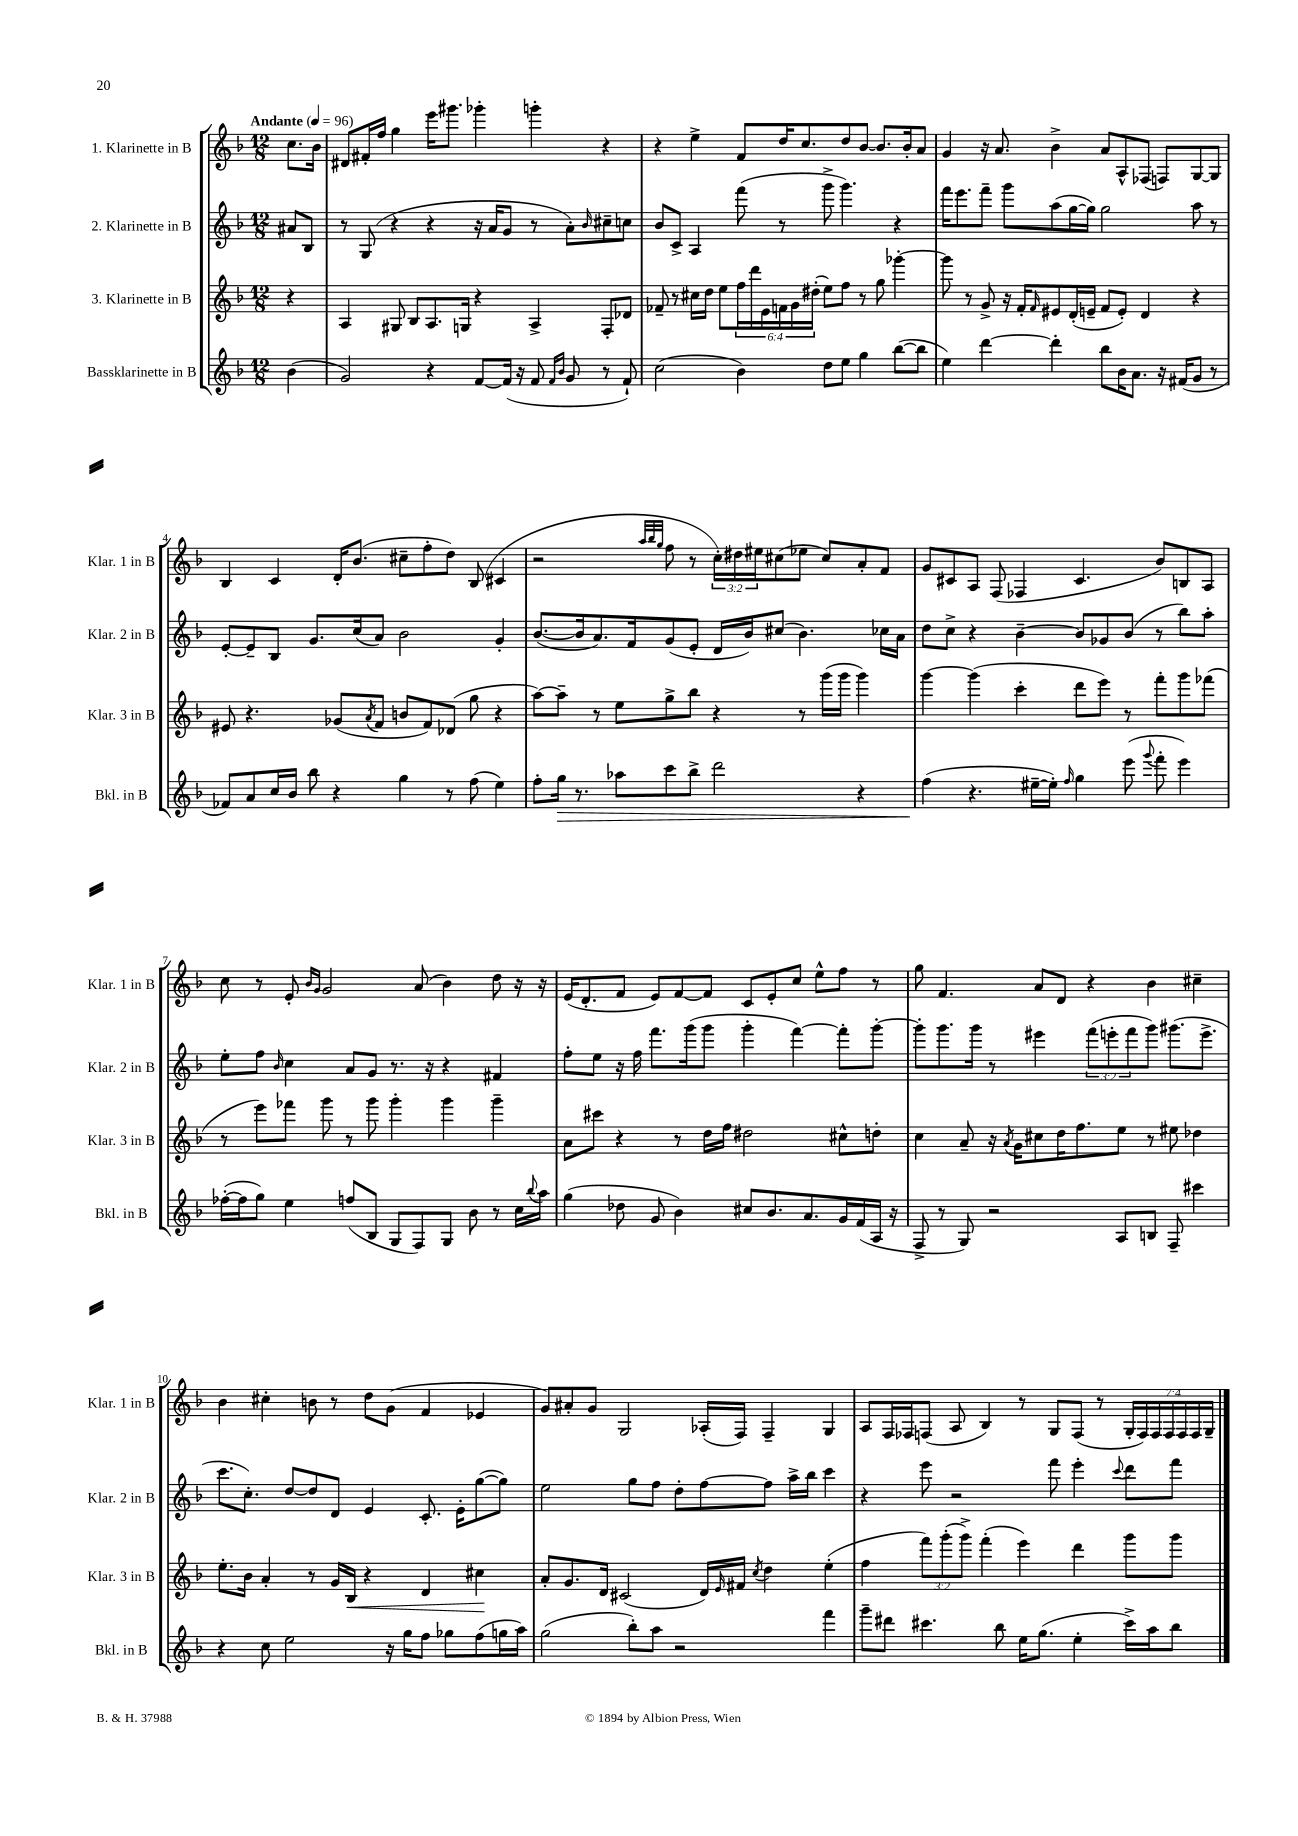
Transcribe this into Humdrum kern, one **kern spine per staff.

**kern	**kern	**kern	**kern
*staff4	*staff3	*staff2	*staff1
*clefG2	*clefG2	*clefG2	*clefG2
*k[b-]	*k[b-]	*k[b-]	*k[b-]
*M12/8	*M12/8	*M12/8	*M12/8
*MM96	*MM96	*MM96	*MM96
(4b-	4r	8a#	8.cc
.	.	8B-	.
.	.	.	16b-
=	=	=	=
2g)	4A	8r	8d#
.	.	(8G	16f#'
.	.	.	16ff
.	8G#	4r	4gg
.	8B-	.	.
4r	8.A	4r	16eee
.	.	.	8.ggg#
.	16G	.	.
[8f	4r	16r	4ggg-'
.	.	16a	.
(16f]	.	8g	.
16r	.	.	.
8f	4A^	8r	4ggg'
16qqf	.	.	.
16qqb-	.	.	.
8g	.	8a')	.
.	.	16qqb-	.
8r	8F'	8cc#~	4r
8f`)	8d-	8cc	.
=	=	=	=
(2cc	8f-~	8b-	4r
.	8r	8c^	.
.	16cc#	4A	4ee^
.	16dd	.	.
.	8ee	.	.
4b-)	24ff	(8fff	8f
.	24ddd	.	.
.	24e	.	.
.	24f	8r	16dd
.	24g	.	.
.	.	.	8.cc
.	(24dd#'	.	.
8dd	8ee)	8ggg^	.
8ee	8ff	4.ggg)	8dd
4gg	8r	.	[8b-
.	8gg	.	8.b-]
([8bb-	[4ggg-'	4r	.
.	.	.	16b-'
8bb-]	.	.	8a
=	=	=	=
4ee)	8ggg-]	16fff	4g
.	.	8.eee	.
.	8r	.	.
[4ddd	8g^	8fff~	16r
.	.	.	8.a
.	16r	8ggg	.
.	16f'	.	.
.	16qqf	.	.
4ddd']	8e#	(8aa	4b-^
.	(16d'	[16gg	.
.	16e~	16gg])	.
8bb-	8f	2gg	8a
16b-	8e')	.	8A^^
8.a	.	.	.
.	4d	.	(8F-
16r	.	.	8F)
(16f#	.	.	.
8g	4r	8aa	[8G
8r	.	8r	8G]
=	=	=	=
8f-)	8e#	[8e'	4B-
8a	4.r	8e~]	.
16cc	.	8B-	4c
16b-	.	.	.
8bb-	.	8.g	.
4r	(8g-	.	16d'
.	.	(16cc	(8.b-
.	8qa	.	.
.	8f	8a)	.
4gg	8b	2b-	8cc#~
.	8f)	.	8ff'
8r	(8d-	.	8dd)
(8ff	8gg	.	(8B-
4ee)	4r	4g'	4c#
=	=	=	=
8ff'	[8aa)	([8.b-	2r
16gg	8aa~]	.	.
8.r	.	16b-]	.
.	8r	8.a)	.
8aa-	8ee	.	.
.	.	16f	.
.	.	.	32qqaa
.	.	.	32qqbb-
.	.	.	32qqgg
8ccc	8gg^	(8g	8ff
8bb-^	8bb-	8e'	8r
2ddd	4r	16d	24cc')
.	.	.	24dd#
.	.	16b-)	.
.	.	.	24ee#
.	.	(8cc#	(8cc#
.	8r	4.b-)	8ee-
.	(16ggg	.	8cc#)
.	16ggg	.	.
4r	4ggg)	.	8a'
.	.	16cc-	8f
.	.	16a	.
=	=	=	=
(4ff	[4ggg	8dd	8g
.	.	8cc^	8c#
4.r	(4ggg]	4r	8A
.	.	.	(8F
.	4ccc'	[4b-~	4F-
[16ee#~	.	.	.
16ee#'])	.	.	.
16qqff	.	.	.
4gg	8ddd	8b-]	4.c#
.	8eee)	8g-	.
(8eee	8r	(8b-	.
8qqggg	.	.	.
8fff'	8fff'	8r	8b-)
4eee)	8ggg	8bb-)	8B
.	(8fff-	8aa'	8A
=	=	=	=
([16ff-'	8r	8ee'	8cc
16ff-]	.	.	.
8gg)	8eee)	8ff	8r
.	.	16qqb-	.
4ee	8fff-	4cc	8e'
.	.	.	16qqb-
.	.	.	16qqg
.	8ggg	.	2g
(8ff	8r	8a	.
8B-	8ggg	8g	.
8G	4ggg'	8.r	.
8F)	.	.	(8a
.	.	16r	.
8G	4ggg	4r	4b-)
8b-	.	.	.
8r	4ggg~	4f#	8dd
16cc	.	.	16r
8qqbb-	.	.	.
16aa	.	.	16r
=	=	=	=
(4gg	8a	8ff'	(16e
.	.	.	8.d'
.	8ccc#	8ee	.
8dd-	4r	16r	8f
.	.	16ff	.
8g	.	8.fff	8e)
4b-)	8r	.	[8f
.	.	(16ggg	.
.	16dd	8ggg	8f]
.	16ff	.	.
8cc#	2dd#	4ggg'	8c
8.b-	.	.	8e'
.	.	[4fff)	8cc
8.a	.	.	.
.	.	.	8ee^^
16g	8cc#^^	8fff']	8ff
(16f	.	.	.
16A	8dd'	[8ggg'	8r
16r	.	.	.
=	=	=	=
8F^	4cc	8ggg']	8gg
8r	.	8.ggg	4.f
8G)	8a~	.	.
.	.	16ggg	.
2r	16r	8r	.
.	8qa	.	.
.	16g	.	.
.	8cc#	4eee#	8a
.	16dd	.	8d
.	8.ff	.	.
.	.	(12fff	4r
.	.	12eee'	.
8A	8ee	.	.
.	.	12fff	.
8B	8r	8ggg)	4b-
8F~	8ee#	(8.ggg#	.
4ccc#	4dd-	.	4cc#~
.	.	8.eee^	.
=	=	=	=
4r	8.ee'	8.ccc	4b-
.	16b-	8.cc')	.
8cc	4a'	.	4cc#'
2ee	.	[8dd	.
.	8r	8dd]	8b
.	16g	8d	8r
.	16B-	.	.
.	4r	4e	8dd
16r	.	.	(8g
16gg	.	.	.
8ff	4d	8.c'	4f
8gg-	.	.	.
.	.	16e'	.
(8ff	4cc#	([8gg	4e-
16gg	.	8gg])	.
16aa)	.	.	.
=	=	=	=
(2gg	8a'	2ee	8g)
.	8.g	.	8a#'
.	.	.	8g
.	16d	.	.
.	(2c#	.	2G
8bb-')	.	8gg	.
8aa	.	8ff	.
2r	.	8dd'	.
.	16d)	[8ff	(16A-'
.	16qqe	.	.
.	16f#	.	16F)
.	8qcc	.	.
.	4dd	8ff]	4F~
.	.	16aa^	.
.	.	16bb-	.
4fff	(4ee'	4ccc	4G
=	=	=	=
8ggg~	4ff	4r	8A
8ddd#	.	.	16F
.	.	.	16F-
4.ccc#	12fff)	8eee	(8F
.	(12ggg'	.	.
.	.	2r	8A
.	12ggg^)	.	.
.	(4fff'	.	4B-)
8bb-	.	.	.
16ee	4eee)	.	8r
(8.gg	.	.	.
.	.	8fff	8G
4ee'	4ddd	4eee'	(8F
.	.	.	8r
.	.	8qqccc	.
16ccc#^)	8ggg	8ddd	28G'
.	.	.	28F)
16aa	.	.	.
.	.	.	28F
.	.	.	28F
8bb-	8ggg	8fff	.
.	.	.	28F
.	.	.	28F
.	.	.	28G~
==	==	==	==
*-	*-	*-	*-
